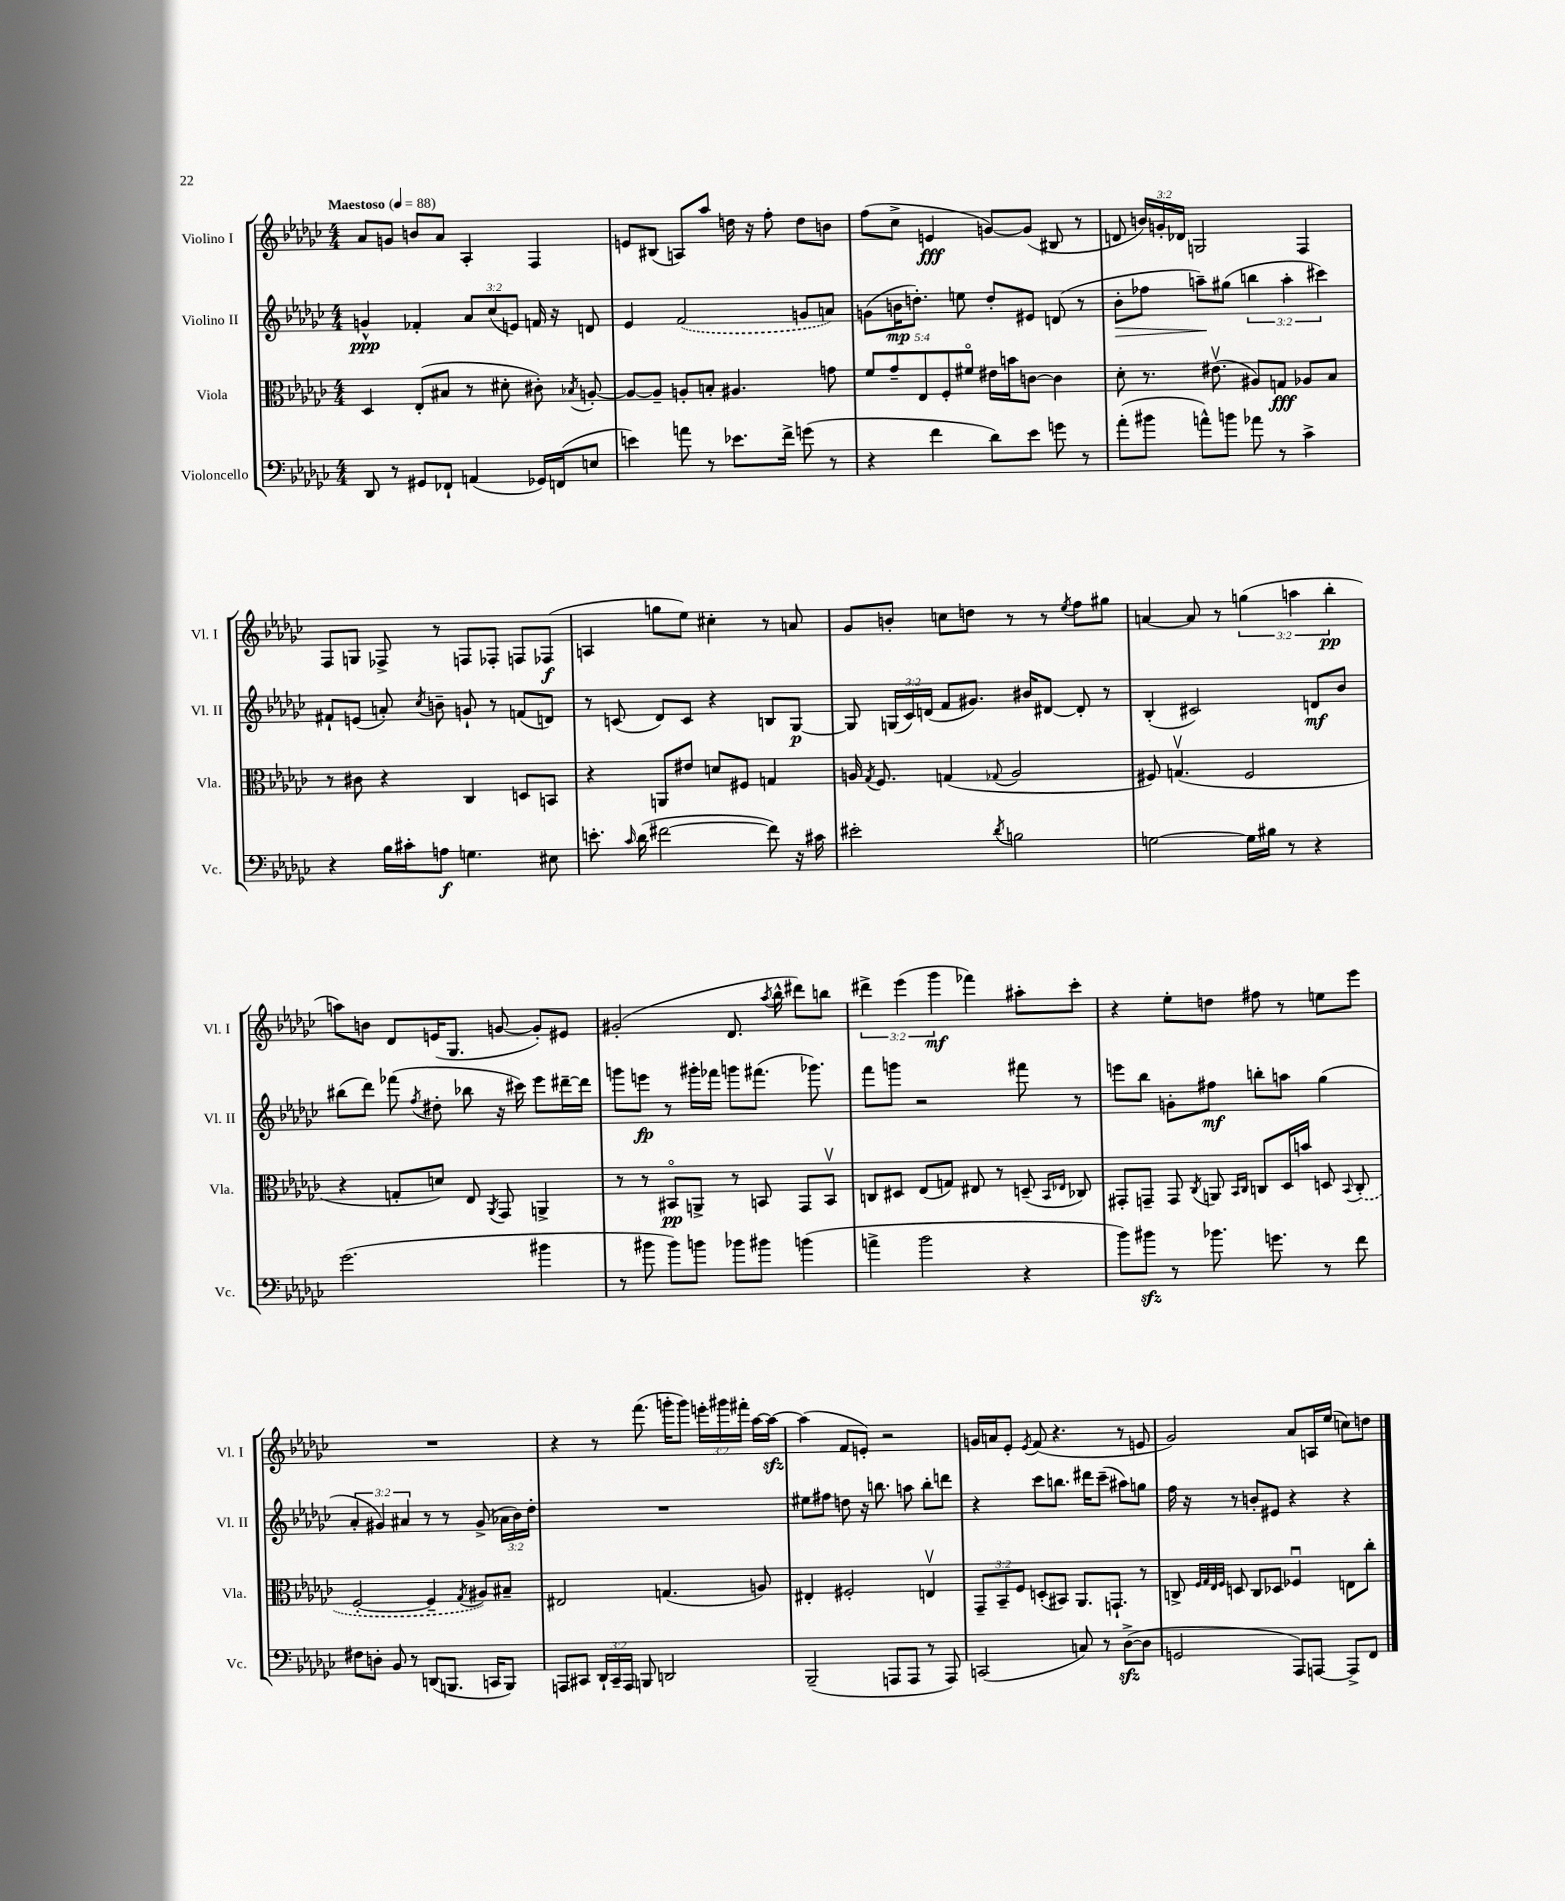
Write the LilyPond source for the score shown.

<<
\new StaffGroup <<
\new Staff = "s0" \with { instrumentName = "Violino I" shortInstrumentName = "Vl. I" } {
    \clef treble \key ges \major \numericTimeSignature \time 4/4 \override Staff.TupletNumber.text = #tuplet-number::calc-fraction-text \tempo "Maestoso" 4 = 88
    \autoBeamOff aes'8[ g'8] b'8[ aes'8] aes4-. f4 |
    e'8[ bis8]( a8[) aes''8] d''16 r16 f''8-. d''8[ b'8] |
    f''8[( ces''8]-> e'4\fff g'8[~) g'8]( bis8 r8 |
    d'8 \tuplet 3/2 { b'16[) g'16-. des'16] } g2 f4 |
    f8[ g8] fes8-> r8 f8[ fes8]-. f8[ fes8]\f( |
    a4 g''8[ ees''8]) cis''4-. r8 a'8 |
    ges'8[ b'8]-. c''8[ d''8] r8 r8 \acciaccatura { ees''8 } f''8[ gis''8] |
    a'4~ a'8 r8 \tuplet 3/2 { g''4( a''4 bes''4-.\pp } |
    a''8[) b'8] des'8[ e'16( ges8.] g'8~ g'8[-.) eis'8] |
    gis'2-.( des'8. \acciaccatura { aes''8 } bes''16-^ dis'''8[) b''8] |
    \tuplet 3/2 { dis'''4-> ees'''4( ges'''4\mf } fes'''4) ais''8[-. ces'''8]-. |
    r4 ees''8[-. d''8] fis''8 r8 e''8[ ees'''8] |
    R1 |
    r4 r8 f'''8.( g'''16[-. g'''8]) \tuplet 3/2 { e'''16[-. gis'''16 fis'''16]-. } aes''16[~ aes''16]~\sfz |
    aes''4( f'8[ e'8]-.) r2 |
    g'16[ a'16 ees'8]-. \acciaccatura { ees'8 } f'8( r4. r8 e'8 |
    ges'2) aes'8[ a16 ees''16]( c''8[) d''8] \bar "|." |
}
\new Staff = "s1" \with { instrumentName = "Violino II" shortInstrumentName = "Vl. II" } {
    \clef treble \key ges \major \numericTimeSignature \time 4/4 \override Staff.TupletNumber.text = #tuplet-number::calc-fraction-text
    \autoBeamOff g'4-^\ppp fes'4-. \tuplet 3/2 { aes'8[ ces''8( e'8]) } f'16 r16 d'8 |
    ees'4 \once \slurDashed f'2( g'8[ a'8]) |
    g'8[( b'16\mp d''8.]-.) e''8 d''8[-. eis'8] d'8( r8 |
    bes'8[-.\> fes''8] a''8[--\!) gis''8]( \tuplet 3/2 { b''4 a''4-. cis'''4) } |
    fis'8[-! e'8]( a'8-.) \acciaccatura { ces''8 } b'8-- g'8-! r8 f'8[( d'8]) |
    r8 c'8( des'8[) c'8] r4 b8[ ges8]~\p |
    ges8 \tuplet 3/2 { g16[( ces'16) d'16]( } f'8[ gis'8.]) bis'16[ dis'8]~ dis'8-. r8 |
    bes4-.( cis'2) d'8[\mf bes'8] |
    bis''8[( des'''8]) fes'''8( \acciaccatura { f''8 } dis''8-. bes''8 r16 cis'''16) ees'''8[ dis'''16~-- dis'''16] |
    g'''8[ e'''8]\fp r8 gis'''16[-. fes'''16] g'''8[ fis'''8.]( ges'''8.) |
    f'''8[ g'''8] r2 fis'''8 r8 |
    e'''8[ bes''8] g'8[-. fis''8]\mf b''8[-. a''8] ges''4( |
    \tuplet 3/2 { aes'4-. gis'4) ais'4 } r8 r8 gis'8->( \tuplet 3/2 { aes'16[ bes'16) des''16]-. } |
    R1 |
    eis''8[ fis''8] d''8 r16 b''8. a''8 b''8[-. d'''8] |
    r4 ces'''8[ b''8.] dis'''16[ ces'''8]--( ais''8[) g''8] |
    f''16 r16 r8 b'8[-. eis'8] r4 r4 \bar "|." |
}
\new Staff = "s2" \with { instrumentName = "Viola" shortInstrumentName = "Vla." } {
    \clef alto \key ges \major \numericTimeSignature \time 4/4 \override Staff.TupletNumber.text = #tuplet-number::calc-fraction-text
    \autoBeamOff des4 ees8[-.( bis8] r8 dis'8-. cis'8-.) \acciaccatura { bes8 } a8~-. |
    a8[~ a8]-- a8[-. b8]-. ais4. g'8 |
    \tuplet 5/4 { f'8[ ges'8-- ees8 f8-. fis'8]\flageolet } eis'16[ b'16 c'8]~ c'4 |
    des'8-. r8. eis'8.\upbow( ais8[) g8]\fff aes8[ bes8] |
    r8 cis'8 r4 ces4 d8[ b,8] |
    r4 a,8[ eis'8] d'8[ fis8] g4 |
    a16 \acciaccatura { ges8 } f8. g4( \appoggiatura { ges8 } a2 |
    fis8) g4.\upbow( fis2 |
    r4 g8[-. d'8]) ees8 \acciaccatura { aes,8 } ges,8 a,4-> |
    r8 r8 bis,8[\flageolet\pp a,8]-> r8 b,8 ges,8[ b,8]\upbow |
    c8[ dis8] ees8[( g8]) eis8 r8 d8--( \grace { bes,16[ ees16] } ces8) |
    gis,8[-. g,8]-- g,8 \acciaccatura { ces8 } a,8 \grace { bes,16[ ces16] } c8[ des16 b'16] d8 \appoggiatura { bes,8 } \once \slurDashed c8-.( |
    f2~-. f4-- \acciaccatura { ges8 } ais8[) bis8]-- |
    eis2 g4.( a8) |
    eis4-. fis2-. e4\upbow |
    \tuplet 3/2 { ges,8[-- bes,8-- f8] } d8[-.( bis,8]) aes,8.[ g,8.]-! r8 |
    c8-> \grace { f32[ ges32 ees32 f32] } d8 c8[ des8] fes4\downbow e8[ ces''8]-. \bar "|." |
}
\new Staff = "s3" \with { instrumentName = "Violoncello" shortInstrumentName = "Vc." } {
    \clef bass \key ges \major \numericTimeSignature \time 4/4 \override Staff.TupletNumber.text = #tuplet-number::calc-fraction-text
    \autoBeamOff des,8 r8 gis,8[ fes,8]-! a,4( ges,16[) f,16( e8] |
    e'4) a'8 r8 ees'8.[ f'16]-> g'8( r8 |
    r4 f'4 des'8[) ees'8] g'8 r8 |
    aes'8[-.( bis'8] a'8[-^) b'8] aes'8 r8 ces'4-> |
    r4 bes16[ cis'16-. a8]\f g4. eis8 |
    e'8.-. \grace { ces'16 } des'16( fis'2~ fis'8) r16 cis'16 |
    eis'2-. \acciaccatura { des'8 } b2 |
    g2~ g16[ bis16] r8 r4 |
    ges'2.( bis'4 |
    r8 bis'8 bis'8[) b'8] bes'8[ bis'8] b'4( |
    a'4-> bes'2 r4 |
    bes'8[) bis'8]\sfz r8 bes'8. g'8. r8 f'8 |
    fis8[ d8]-. bes,8 r8 d,8[( b,,8.] c,16[ b,,8]) |
    a,,8[ cis,8] \tuplet 3/2 { des,16[-! cis,16-- a,,16] } b,,8 d,2 |
    bes,,2--( a,,8[ a,,8] r8 a,,8) |
    c,2( c8) r8 des8[~->\sfz( des8] |
    g,2 aes,,8[) a,,8]~ a,,8[-> f,8] \bar "|." |
}
>>
>>
\layout { \context { \Score \remove "Bar_number_engraver" } }
